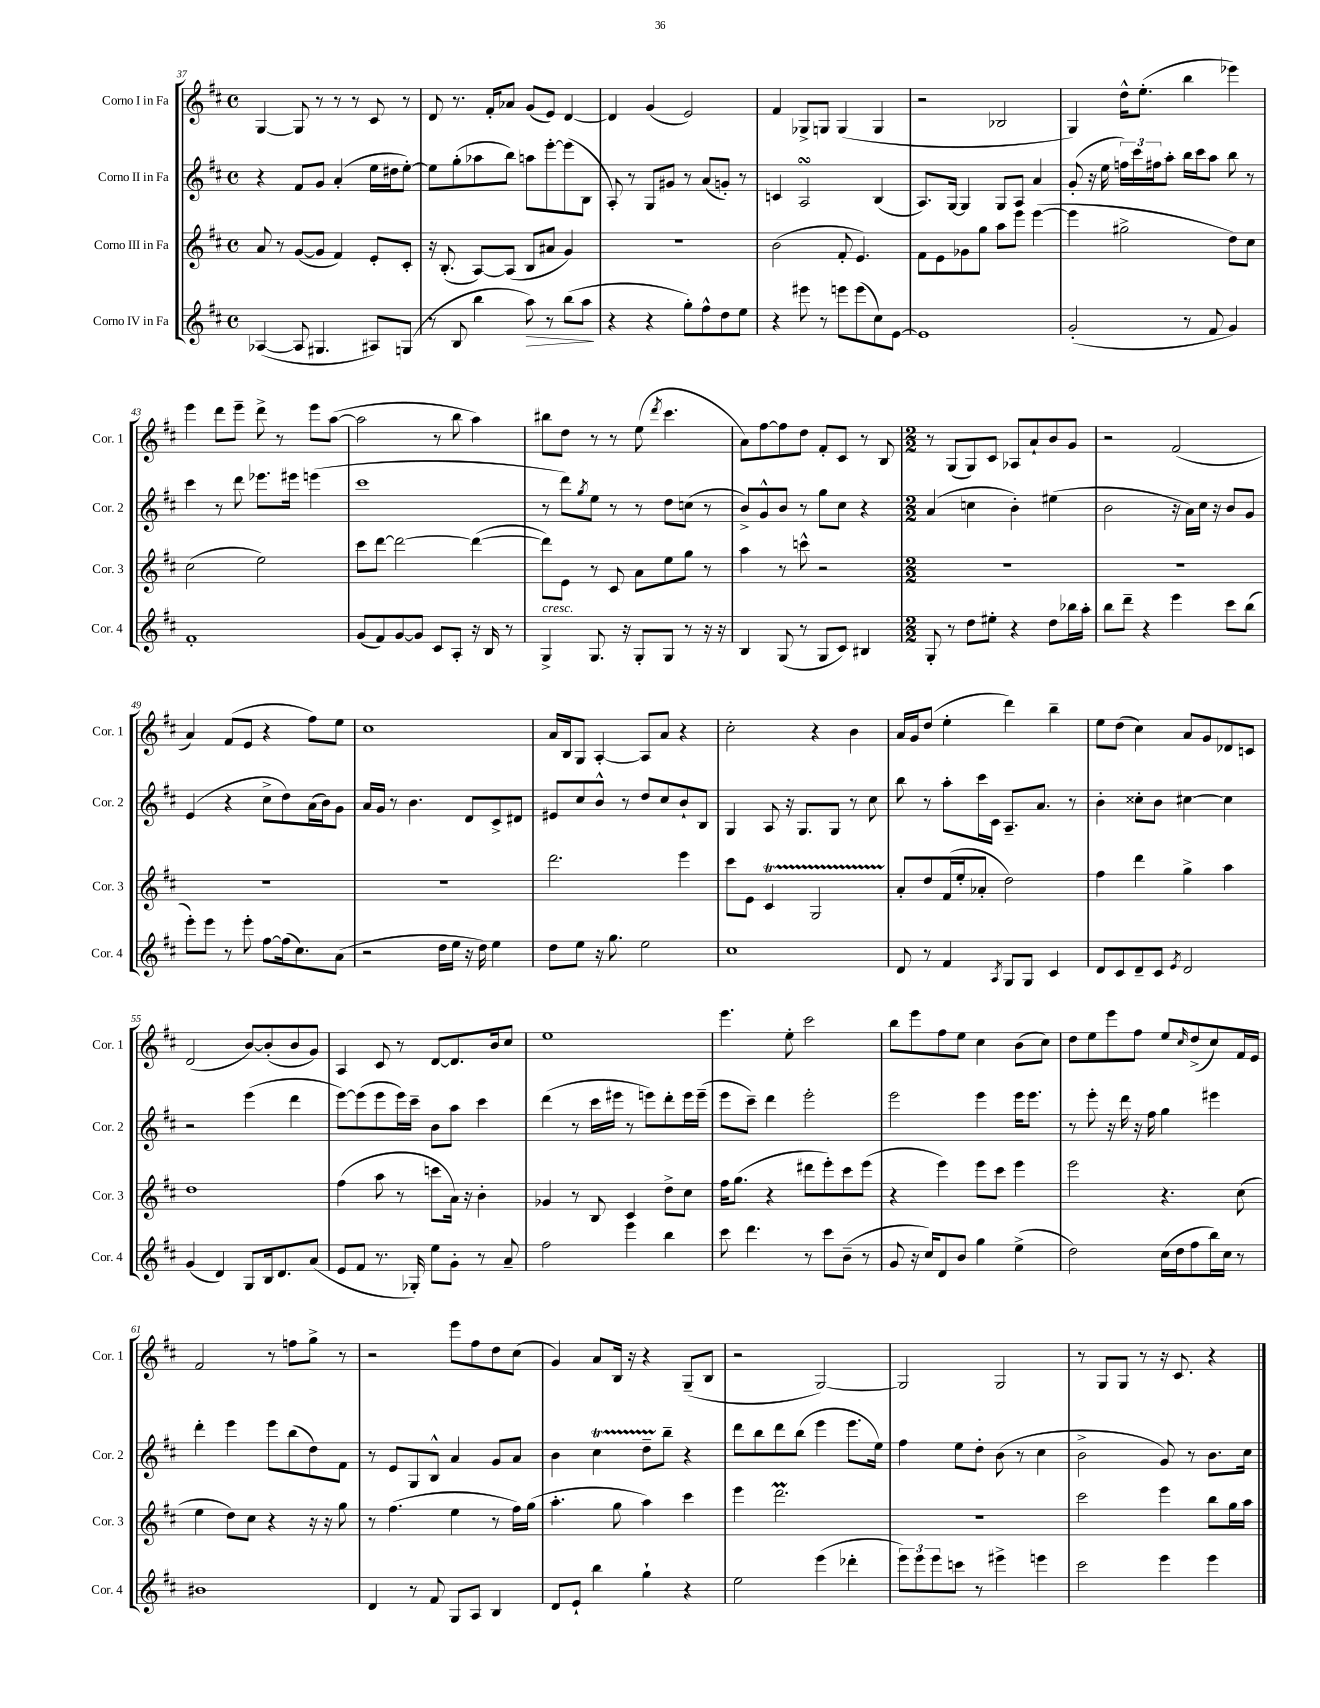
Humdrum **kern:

**kern	**dynam	**kern	**kern	**kern
*part4	*part4	*part3	*part2	*part1
*staff4	*staff4	*staff3	*staff2	*staff1
*I"Corno IV in Fa	*	*I"Corno III in Fa	*I"Corno II in Fa	*I"Corno I in Fa
*I'Cor. 4	*	*I'Cor. 3	*I'Cor. 2	*I'Cor. 1
*clefG2	*	*clefG2	*clefG2	*clefG2
*k[f#c#]	*	*k[f#c#]	*k[f#c#]	*k[f#c#]
*M4/4	*	*M4/4	*M4/4	*M4/4
*met(c)	*	*met(c)	*met(c)	*met(c)
=37	=37	=37	=37	=37
([4A-X/	.	8a/	4r	[4G/
.	.	8r	.	.
8A-/]	.	([8g/L	8f#/L	8G/]
4.G#X/	.	8g/J]	8g/J	8r
.	.	4f#/)	(4a'/	8r
.	.	.	.	8r
8A#X/L)	.	8e'/L	16ee\LL	8c#/
.	.	.	16dd#X\J	.
(8Gn/J	.	8c#'/J	[8ee'\J)	8r
=38	=38	=38	=38	=38
8r	.	16r	8ee\L]	8d/
.	.	(8.B'/	.	.
8B/	.	.	(8gg'\	8.r
4bb\	.	[8A/L)	8aa-X\	.
.	.	.	.	16f#'/KL
.	.	(8A/J]	8bb\J)	8a-X/J
!	!LO:HP:b	!	!	!
8aa\)	>	8B/L	8aan\L	(8g/L
8r	.	8a#X/J	[8eee'\	8e/J)
(8bb\L	.	4g/)	(8eee\]	[4d/
8aa\J	.	.	8B\J	.
.	]	.	.	.
=39	=39	=39	=39	=39
4r	.	1r	8A'/)	4d/]
.	.	.	8r	.
4r	.	.	8G/L	(4g/
.	.	.	8g#X/J	.
8gg'\L)	.	.	8r	2e/)
8ff#^^\	.	.	(8a/L	.
8dd\	.	.	8gn'/J)	.
8ee\J	.	.	8r	.
=40	=40	=40	=40	=40
4r	.	(2b\	4cn/	4f#/
8eee#X\	.	.	2AsSSS/	8G-X^/L
8r	.	.	.	8Gn/J
8eeen\L	.	8f#'/	.	(4G/
(8eee\	.	4.e/)	.	.
8cc#\)	.	.	(4B/	4G/
[8e\J	.	.	.	.
=41	=41	=41	=41	=41
1e]	.	8f#\L	8.A/L)	2r
.	.	8e\	.	.
.	.	.	[16G/Jk	.
.	.	8g-X\	4G/]	.
.	.	8gg\J	.	.
.	.	8aa\L	8G/L	2B-X/
.	.	8eee\J	8A/J	.
.	.	([4eee\	4a/	.
=42	=42	=42	=42	=42
(2g'/	.	4eee\]	(8g'/	4G/)
.	.	.	16r	.
.	.	.	16ee\	.
.	.	2gg#X^\	24ffn\LL)	16dd^^\KL
.	.	.	24ccc#\	.
.	.	.	.	(8.ee'\J
.	.	.	24ff#X\J	.
.	.	.	8aa'\J	.
8r	.	.	16bb\LL	4bb\
.	.	.	16ccc#\J	.
8f#/	.	.	8aa\J	.
4g/)	.	8dd\L)	8bb\	4eee-X\)
.	.	8cc#\J	8r	.
!!LO:LB:g=z
=43	=43	=43	=43	=43
1f#'	.	(2cc#\	4ccc#\	4eee\
.	.	.	8r	8ddd\L
.	.	.	8ddd\	8eee~\J
.	.	2ee\)	8.eee-X\L	8ddd^\
.	.	.	.	8r
.	.	.	16eee#X\Jk	.
.	.	.	(4eeen\	8eee\L
.	.	.	.	([8aa\J
=44	=44	=44	=44	=44
(8g/L	.	8ccc#\L	1ccc#	2aa\]
8f#/)	.	[8ddd\J	.	.
[8g/	.	2ddd\_	.	.
8g/J]	.	.	.	.
8c#/L	.	.	.	8r
8A'/J	.	.	.	8bb\
16r	.	(4ddd\_	.	4aa\)
16B/	.	.	.	.
8r	.	.	.	.
=45	=45	=45	=45	=45
!LO:TX:a:i:t=cresc.	!	!	!	!
4G^/	.	8ddd\L])	8r	8bb#X\L
.	.	8e\J	8ddd\L)	8dd\J
.	.	.	8qgg/	.
8.G/	.	8r	8ee\J	8r
.	.	8c#/	8r	8r
16r	.	.	.	.
8G'/L	.	8a\L	8r	(8ee\
.	.	.	.	8qddd/
8G/J	.	8ee\	8dd\L	4.ccc#\
8r	.	8gg\J	(8ccn\J	.
16r	.	8r	8r	.
16r	.	.	.	.
=46	=46	=46	=46	=46
4B/	.	4aa\	8b^/L)	8a\L)
.	.	.	8g^^/	[8ff#\
(8G/	.	8r	8b/J	8ff#\]
8r	.	8cccn^^\	8r	8dd\J
8G/L	.	2r	8gg\L	8f#'/L
8c#/J)	.	.	8cc#\J	8c#/J
4B#X/	.	.	4r	8r
.	.	.	.	8B/
=47	=47	=47	=47	=47
*M2/2	*	*M2/2	*M2/2	*M2/2
8G'/	.	1r	(4a/	8r
8r	.	.	.	(8G/L
8dd\L	.	.	4ccn\	8G/)
8ee#X'\J	.	.	.	8c#/J
4r	.	.	4b'\)	8A-X/L
.	.	.	.	8a`/
8dd\L	.	.	(4ee#X\	8b/
16bb-X\L	.	.	.	8g/J
16aa'\JJ	.	.	.	.
=48	=48	=48	=48	=48
8bb\L	.	1r	2b\	2r
8ddd~\J	.	.	.	.
4r	.	.	.	.
4eee\	.	.	16r	(2f#/
.	.	.	16a\LL)	.
.	.	.	16cc#\JJ	.
.	.	.	16r	.
8ccc#\L	.	.	8b/L	.
(8bb\J	.	.	8g/J	.
!!LO:LB:g=z
=49	=49	=49	=49	=49
8eee'\L)	.	1r	(4e/	4a/)
8eee\J	.	.	.	.
8r	.	.	4r	(8f#/L
8eee'\	.	.	.	8e/J
[8ff#\L	.	.	8cc#^\L	4r
(16ff#\k]	.	.	8dd\)	.
8.cc#\)	.	.	.	.
.	.	.	(16a\L	8ff#\L)
.	.	.	16b\J)	.
(8a\J	.	.	8g\J	8ee\J
=50	=50	=50	=50	=50
2r	.	1r	16a/LL	1cc#
.	.	.	16g/JJ	.
.	.	.	8r	.
.	.	.	4.b\	.
16dd\LL	.	.	.	.
16ee\JJ	.	.	.	.
16r	.	.	8d/L	.
16dd\)	.	.	.	.
4ee\	.	.	8c#^/	.
.	.	.	8d#X/J	.
=51	=51	=51	=51	=51
8dd\L	.	2.ddd\	8e#X/L	16a/LL
.	.	.	.	16B/J
8ee\J	.	.	8cc#/	8G/J
16r	.	.	8b^^/J	[4A'/
8.gg\	.	.	.	.
.	.	.	8r	.
2ee\	.	.	8dd/L	8A/L]
.	.	.	8cc#/	8a/J
.	.	4eee\	8b`/	4r
.	.	.	8B/J	.
=52	=52	=52	=52	=52
1cc#	.	8ccc#\L	4G/	2cc#'\
.	.	8e\J	.	.
.	.	4c#t/	8A/	.
.	.	.	16r	.
.	.	.	8.G/L	.
.	.	2GTTT/	.	4r
.	.	.	8G/J	.
.	.	.	8r	4b\
.	.	.	8cc#\	.
=53	=53	=53	=53	=53
8d/	.	8a'/L	8bb\	16a/LL
.	.	.	.	16g/J
8r	.	8dd/	8r	(8dd/J
4f#/	.	(16f#/L	8aa'\L	4ee'\
.	.	16ee'/J	.	.
.	.	8a-X'/J	16ccc#\L	.
.	.	.	16c#\JJ	.
8qA/	.	.	.	.
8G/L	.	2dd\)	8.A~/L	4ddd\)
8G/J	.	.	.	.
.	.	.	8.a/J	.
4c#/	.	.	.	4bb~\
.	.	.	8r	.
=54	=54	=54	=54	=54
8d/L	.	4ff#\	4b'\	8ee\L
8c#/	.	.	.	(8dd\J
8d~/	.	4ddd\	8cc##X'\L	4cc#\)
8c#/J	.	.	8b\J	.
8qe/	.	.	.	.
2d/	.	4gg^\	[4cc#X\	8a/L
.	.	.	.	8g/
.	.	4aa\	4cc#\]	8d-X/
.	.	.	.	8cn/J
!!LO:LB:g=z
=55	=55	=55	=55	=55
(4g/	.	1dd	2r	(2d/
4d/)	.	.	.	.
8G/L	.	.	(4eee\	[8b/L)
16B/k	.	.	.	(8b'/]
8.d/	.	.	.	.
.	.	.	4ddd\	8b/
(8a/J	.	.	.	8g/J)
=56	=56	=56	=56	=56
8e/L	.	(4ff#\	[8eee\L)	4A/
8f#/J	.	.	(8eee\]	.
8.r	.	8aa\	8eee\	8c#/
.	.	8r	16eee\L)	8r
16G-X'/)	.	.	16ccc#~\JJ	.
8ee\L	.	8cccn\L	8b\L	[8d/L
8g'\J	.	16a\Jk)	8aa\J	8.d/]
.	.	16r	.	.
8r	.	4b'\	4ccc#\	.
.	.	.	.	16b/k
8a~/	.	.	.	8cc#/J
=57	=57	=57	=57	=57
2ff#\	.	4g-X/	(4ddd\	1ee
.	.	8r	8r	.
.	.	8B/	16ccc#\LL	.
.	.	.	16eee#X\JJ	.
4eee\	.	4c#/	8r	.
.	.	.	8eeen\L)	.
4bb\	.	8dd^\L	8ddd'\	.
.	.	8cc#\J	16eee\L	.
.	.	.	(16eee~\JJ	.
=58	=58	=58	=58	=58
8ccc#\	.	16ff#\KL	8eee\L	4.eee\
.	.	(8.gg\J	.	.
4.ddd\	.	.	8ccc#~\J)	.
.	.	4r	4ddd\	.
.	.	.	.	8ee'\
8r	.	8ddd#X\L	2eee'\	2ccc#\
8ccc#\L	.	8eee'\)	.	.
(8b~\J	.	8ccc#\	.	.
8r	.	(8eee\J	.	.
=59	=59	=59	=59	=59
8g/	.	4r	2eee\	8bb\L
16r	.	.	.	8eee\
16cc#/KL)	.	.	.	.
8d/	.	4eee\)	.	8ff#\
8b/J	.	.	.	8ee\J
4gg\	.	8eee\L	4eee\	4cc#\
.	.	8ccc#\J	.	.
(4ee^\	.	4eee\	16eee\KL	(8b\L
.	.	.	8.eee\J	.
.	.	.	.	8cc#\J)
=60	=60	=60	=60	=60
2dd\)	.	2eee\	8r	8dd\L
.	.	.	8eee'\	8ee\
.	.	.	16r	8eee\
.	.	.	16ddd\	.
.	.	.	16r	8ff#\J
.	.	.	16ff#\	.
(16cc#\LL	.	4.r	4gg\	8ee/L
16dd\J	.	.	.	.
.	.	.	.	16qqcc#/
8ff#\	.	.	.	(8dd^/
16bb\L)	.	.	4eee#X\	8cc#/)
16cc#\JJ	.	.	.	.
8r	.	(8cc#\	.	16f#/L
.	.	.	.	16e/JJ
!!LO:LB:g=z
=61	=61	=61	=61	=61
1b#X	.	4ee\	4ddd'\	2f#/
.	.	8dd\L)	4eee\	.
.	.	8cc#\J	.	.
.	.	4r	8eee\L	8r
.	.	.	(8bb\	8ffn\L
.	.	16r	8dd\)	8gg^\J
.	.	16r	.	.
.	.	8gg\	8f#\J	8r
=62	=62	=62	=62	=62
4d/	.	8r	8r	2r
.	.	(4.ff#\	8e/L	.
8r	.	.	8G/	.
8f#/	.	.	8B^^/J	.
8G/L	.	4ee\	4a/	8eee\L
8A/J	.	.	.	8ff#\
4B/	.	8r	8g/L	8dd\
.	.	16ff#\LL)	8a/J	(8cc#\J
.	.	(16gg\JJ	.	.
=63	=63	=63	=63	=63
8d/L	.	4.aa'\	4b\	4g/)
8e`/J	.	.	.	.
4bb\	.	.	4cc#t\	8a/L
.	.	8gg\	.	16B/Jk
.	.	.	.	16r
4gg`\	.	4aa\)	8ddTTT~\L	4r
.	.	.	8bb~\J	.
4r	.	4ccc#\	4r	(8G~/L
.	.	.	.	8B/J
=64	=64	=64	=64	=64
2ee\	.	4eee\	8ddd\L	2r
.	.	.	8bb\	.
.	.	2.dddM\	8ddd\	.
.	.	.	(8bb\J	.
(4eee\	.	.	4eee\	[2G/)
4ddd-X'\	.	.	8.eee\L	.
.	.	.	16ee\Jk)	.
=65	=65	=65	=65	=65
12eee\L)	.	1r	4ff#\	2G/]
12eee\	.	.	.	.
12eee\	.	.	.	.
8cccn\J	.	.	8ee\L	.
8r	.	.	8dd'\J	.
4eee#X^\	.	.	(8b\	2G/
.	.	.	8r	.
4eeen\	.	.	4cc#\	.
=66	=66	=66	=66	=66
2ccc#\	.	2ccc#\	2b^\	8r
.	.	.	.	8G/L
.	.	.	.	8G/J
.	.	.	.	8r
4eee\	.	4eee\	8g/)	16r
.	.	.	.	8.c#/
.	.	.	8r	.
4eee\	.	8bb\L	8.b\L	4r
.	.	16gg\L	.	.
.	.	16aa\JJ	16cc#\Jk	.
==	==	==	==	==
*-	*-	*-	*-	*-
